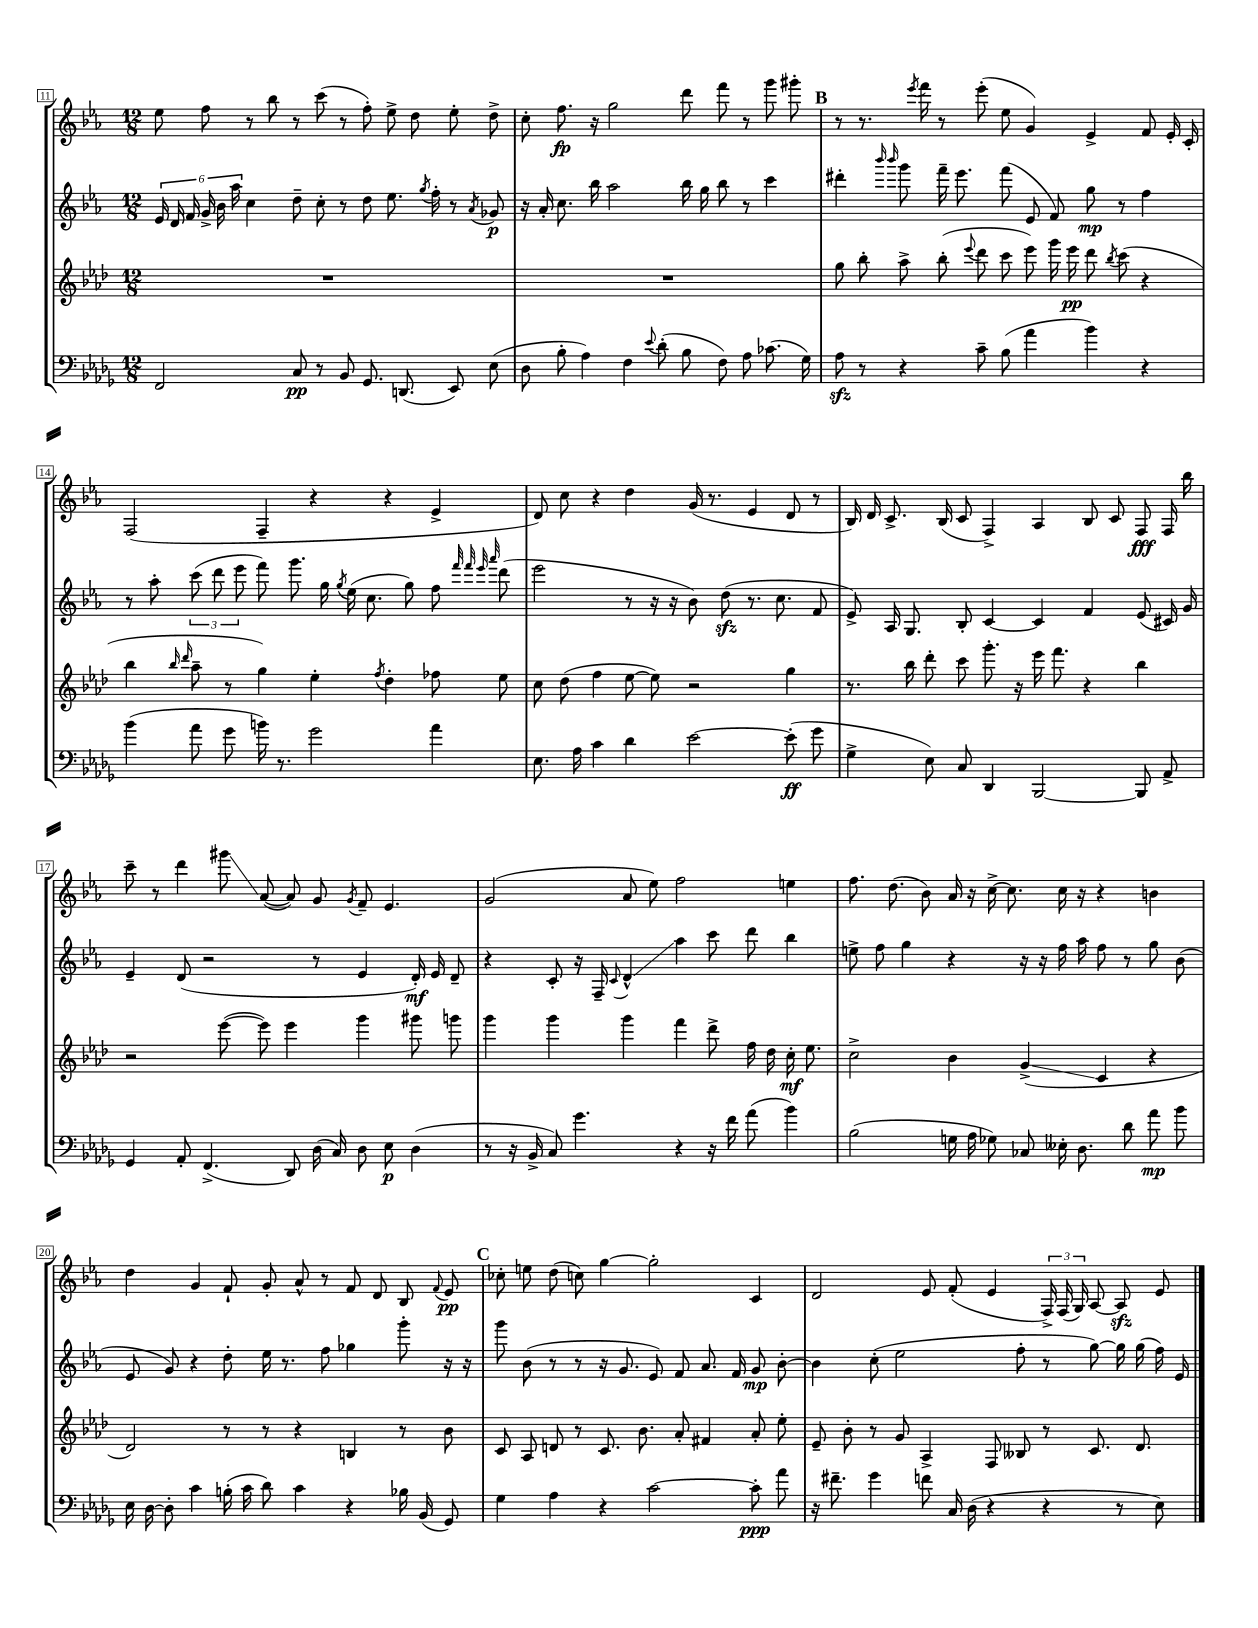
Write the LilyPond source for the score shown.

<<
\new StaffGroup <<
\new Staff = "s0" {
    \clef treble \key ees \major \numericTimeSignature \time 12/8
    \autoBeamOff ees''8 f''8 r8 bes''8 r8 c'''8( r8 f''8-.) ees''8-> d''8 ees''8-. d''8-> |
    c''8-. f''8.\fp r16 g''2 d'''8 f'''8 r8 g'''8 gis'''8-. |
    \mark \markup { \bold "B" } r8 r8. \acciaccatura { ees'''8 } f'''16 r8 ees'''8-.( ees''8 g'4) ees'4-> f'8 ees'16-. c'16-. |
    f2( f4-- r4 r4 ees'4-> |
    d'8) c''8 r4 d''4 g'16( r8. ees'4 d'8 r8 |
    bes16) d'16 c'8.-> bes16( c'8 f4->) aes4 bes8 c'8 f8\fff f16 bes''16 |
    c'''8-- r8 d'''4 gis'''8\glissando aes'8~( aes'8) g'8 \acciaccatura { g'8 } f'8-- ees'4. |
    g'2( aes'8 ees''8) f''2 e''4 |
    f''8. d''8.( bes'8) aes'16 r16 c''16~-> c''8. c''16 r16 r4 b'4 |
    d''4 g'4 f'8-! g'8-. aes'8-^ r8 f'8 d'8 bes8 \appoggiatura { f'8 } ees'8\pp |
    \mark \markup { \bold "C" } ces''8-. e''8 d''8( c''8) g''4~ g''2-. c'4 |
    d'2 ees'8 f'8-.( ees'4 \tuplet 3/2 { f16->) f16( g16) } aes8~ aes8\sfz ees'8 \bar "|." |
}
\new Staff = "s1" {
    \clef treble \key ees \major \numericTimeSignature \time 12/8
    \autoBeamOff \tuplet 6/4 { ees'16 d'16 f'16 g'16-> bes'16 aes''16 } c''4 d''8-- c''8-. r8 d''8 ees''8. \acciaccatura { g''8 } f''16-. r8 \acciaccatura { aes'8 } ges'8\p |
    r16 aes'16-. c''8. bes''16 aes''2 bes''16 g''16 bes''8 r8 c'''4 |
    \mark \markup { \bold "B" } dis'''4-. \grace { bes'''16 bes'''16 } g'''8 f'''16-- ees'''8. f'''8( ees'8 f'8) g''8\mp r8 f''4 |
    r8 aes''8-. \tuplet 3/2 { c'''8( d'''8 ees'''8 } f'''8) g'''8. g''16 \acciaccatura { g''8 } ees''16( c''8. g''8) f''8 \grace { f'''32 f'''32 ees'''32 aes'''32 } d'''8( |
    ees'''2 r8 r16 r16 bes'8) d''8\sfz( r8. c''8. f'8 |
    ees'8->) aes16 g8. bes8-. c'4~ c'4 f'4 ees'8( cis'16) g'16 |
    ees'4-- d'8( r2 r8 ees'4 d'16-.\mf) ees'16 d'8-- |
    r4 c'8-. r16 f16-- \appoggiatura { c'8 } d'4-^\glissando aes''4 c'''8 d'''8 bes''4 |
    e''8-> f''8 g''4 r4 r16 r16 f''16 aes''16 f''8 r8 g''8 bes'8( |
    ees'8 g'8) r4 d''8-. ees''16 r8. f''8 ges''4 g'''8-. r16 r16 |
    \mark \markup { \bold "C" } g'''8 bes'8( r8 r8 r16 g'8. ees'8) f'8 aes'8. f'16 g'8\mp bes'8~-. |
    bes'4 c''8-.( ees''2 f''8-. r8 g''8~) g''16 g''16( f''16) ees'16 \bar "|." |
}
\new Staff = "s2" {
    \clef treble \key aes \major \numericTimeSignature \time 12/8
    \autoBeamOff R1. |
    R1. |
    \mark \markup { \bold "B" } g''8 bes''8-. aes''8-> bes''8-.( \appoggiatura { ees'''8 } des'''8 c'''8 ees'''8) g'''16 ees'''16\pp des'''8 \acciaccatura { bes''8 } c'''8( r4 |
    bes''4 \grace { bes''16 des'''16 } aes''8-- r8 g''4) ees''4-. \acciaccatura { f''8 } des''4-. fes''8 ees''8 |
    c''8 des''8( f''4 ees''8~ ees''8) r2 g''4 |
    r8. bes''16 des'''8-. c'''8 g'''8.-. r16 ees'''16 f'''8. r4 bes''4 |
    r2 ees'''8~( ees'''8) ees'''4 g'''4 gis'''8 g'''8 |
    g'''4 g'''4 g'''4 f'''4 des'''8-> f''16 des''16 c''16-.\mf ees''8. |
    c''2-> bes'4 g'4->\glissando( c'4 r4 |
    des'2) r8 r8 r4 b4 r8 bes'8 |
    \mark \markup { \bold "C" } c'8 aes8 d'8 r8 c'8. bes'8. aes'8-. fis'4 aes'8-. ees''8-. |
    ees'8-- bes'8-. r8 g'8 aes4-> f8 beses8 r8 c'8. des'8. \bar "|." |
}
\new Staff = "s3" {
    \clef bass \key des \major \numericTimeSignature \time 12/8
    \autoBeamOff f,2 c8\pp r8 bes,8 ges,8. d,8.( ees,8) ees8( |
    des8 bes8-. aes4) f4 \appoggiatura { ees'8 } des'8-.( bes8 f8) aes8 ces'8.( ges16) |
    \mark \markup { \bold "B" } aes8\sfz r8 r4 c'8-- bes8( aes'4 bes'4) r4 |
    bes'4( aes'8 ges'8 b'16) r8. ges'2 aes'4 |
    ees8. aes16 c'4 des'4 ees'2~ ees'8-.\ff( ges'8 |
    ges4-> ees8) c8 des,4 bes,,2~ bes,,8 aes,8-> |
    ges,4 aes,8-. f,4.->( des,8) des16( c16) des8 ees8\p des4( |
    r8 r16 bes,16-> c8) ges'4. r4 r16 f'16 aes'8( bes'4) |
    bes2( g16 aes16 ges8) ces8 eeses16-. des8. des'8 aes'8\mp bes'8 |
    ees16 des16~ des8-. c'4 b16-.( c'16 des'8) c'4 r4 bes16 bes,16( ges,8) |
    \mark \markup { \bold "C" } ges4 aes4 r4 c'2~ c'8-.\ppp aes'8 |
    r16 fis'8.-- ges'4 f'8 c16 des16( r4 r4 r8 ees8) \bar "|." |
}
>>
>>
\layout { \context { \Score currentBarNumber = #11 \override BarNumber.stencil = #(make-stencil-boxer 0.1 0.3 ly:text-interface::print) } }
